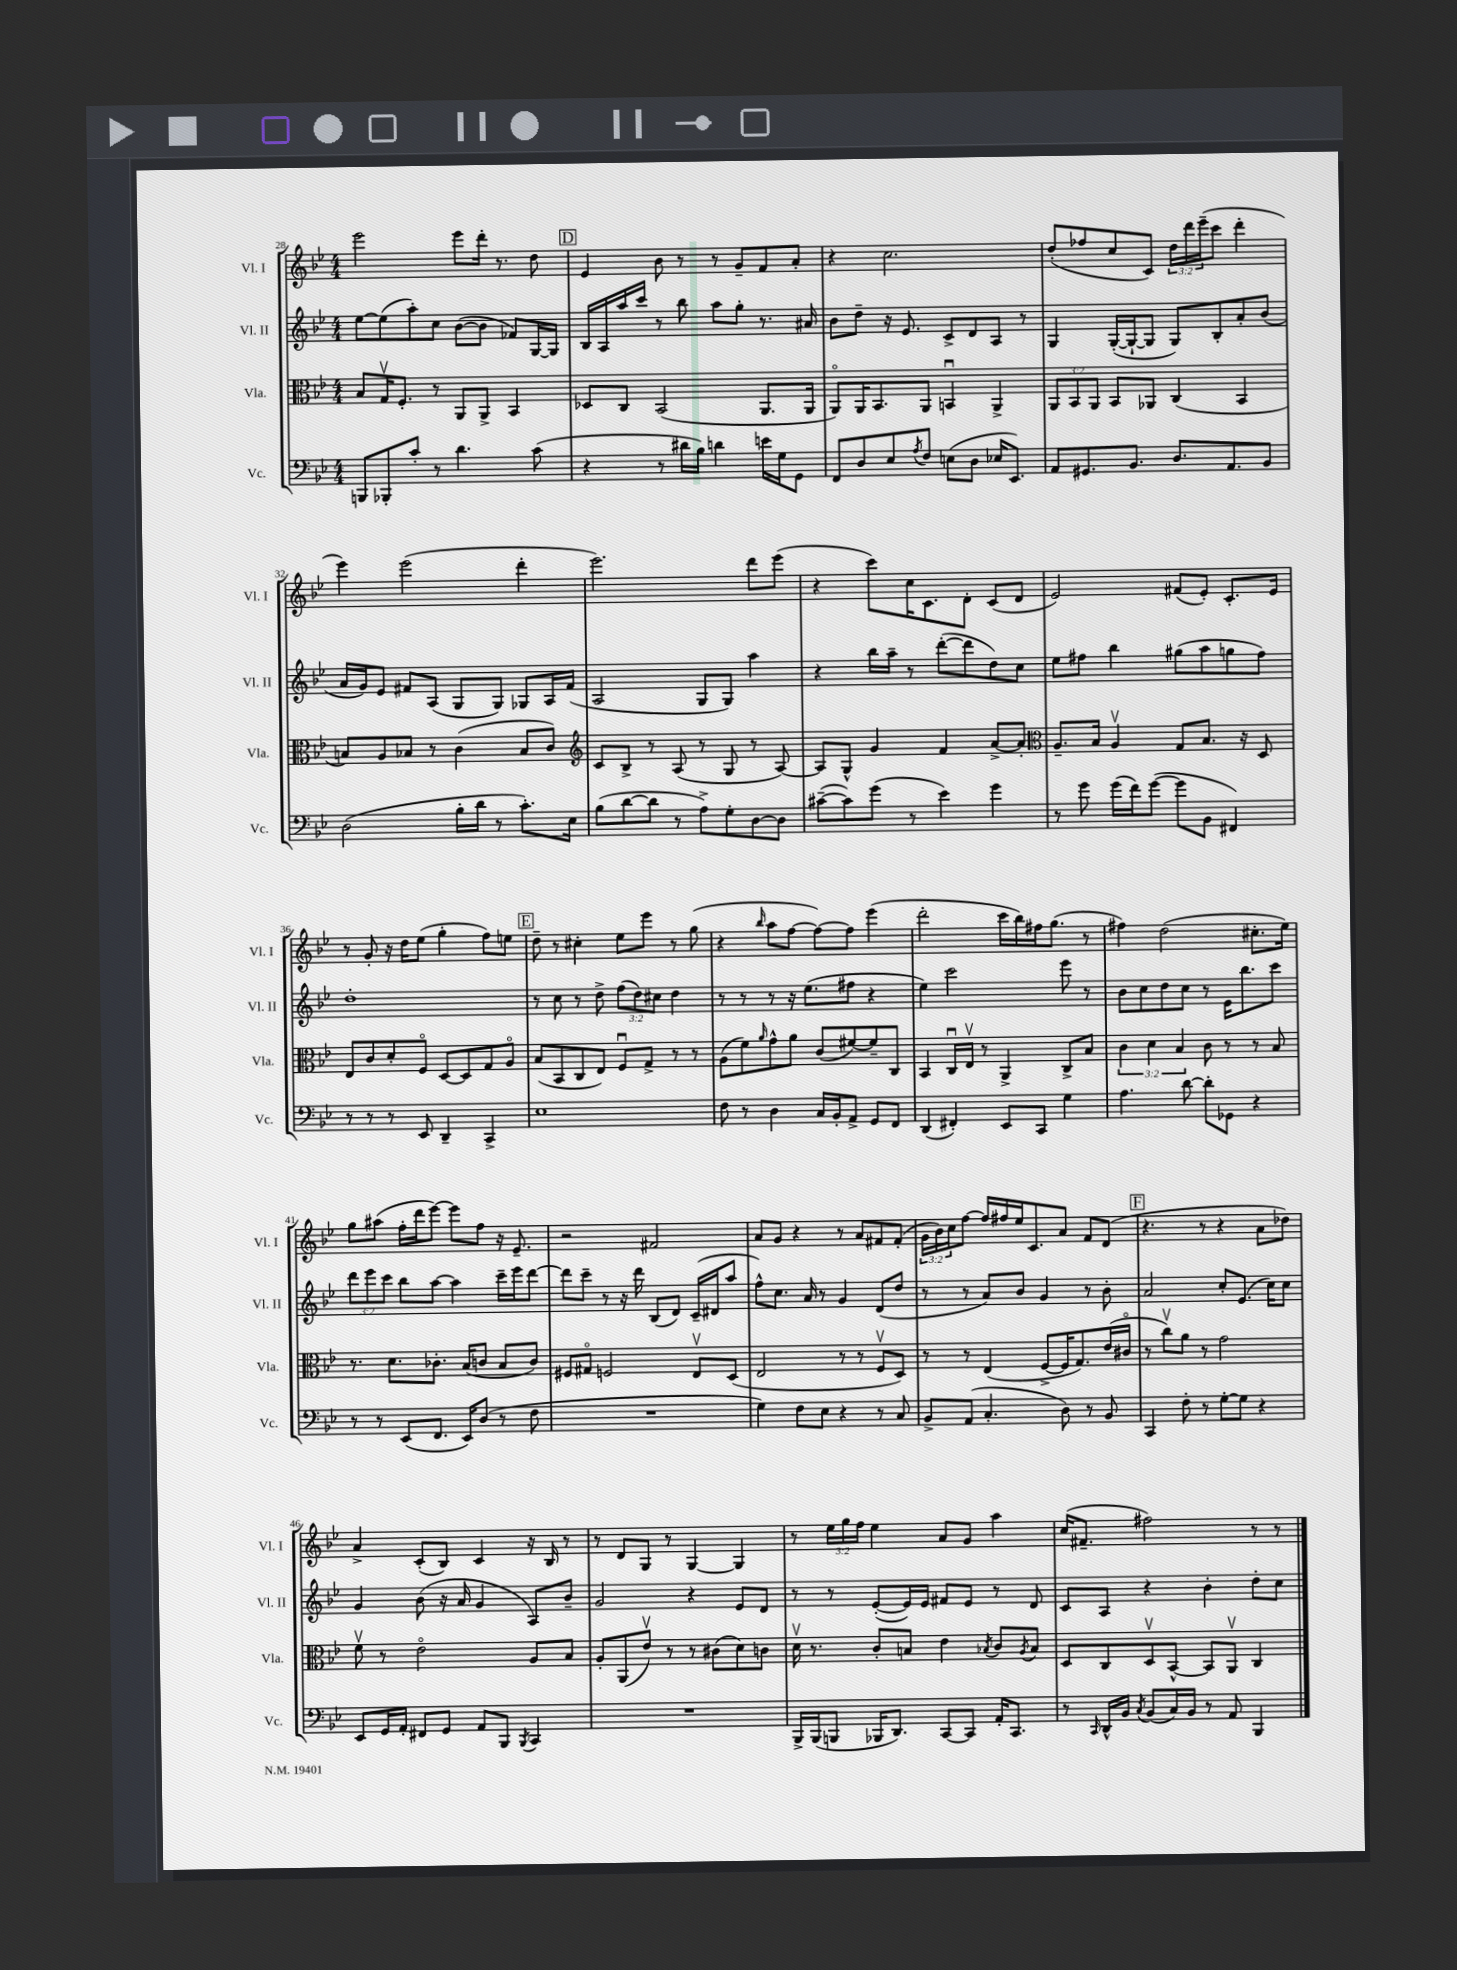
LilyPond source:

<<
\new StaffGroup <<
\new Staff = "s0" \with { instrumentName = "Vl. I" shortInstrumentName = "Vl. I" } {
    \clef treble \key bes \major \numericTimeSignature \time 4/4 \override Staff.TupletNumber.text = #tuplet-number::calc-fraction-text
    ees'''2 ees'''8 d'''16-. r8. d''8 |
    \mark \markup { \box "D" } ees'4 bes'8 r8 r8 g'8-- f'8 a'8-. |
    r4 c''2. |
    d''8-.( fes''8 c''8 c'8) \tuplet 3/2 { d''16 d'''16 ees'''16--( } c'''8 d'''4-. |
    ees'''4) ees'''2( d'''4-. |
    ees'''2.) d'''8 ees'''8( |
    r4 c'''8) c''16 c'8. d'8-. c'8( d'8 |
    ees'2) fis'8( ees'8-.) c'8.-. ees'16 |
    r8 g'8-. r16 d''16 ees''8( g''4-. f''8) e''8 |
    \mark \markup { \box "E" } d''8-- r8 cis''4-. ees''8 ees'''8 r8 g''8( |
    r4 \grace { bes''16 } a''8 f''8~ f''8~) f''8 ees'''4( |
    d'''2-. c'''16 bes''16) fis''16 g''8.( r8 |
    fis''4) d''2( cis''8.-. ees''16) |
    g''8 ais''8( f''16-. d'''16 ees'''8~) ees'''8 f''8 r16 ees'8.-- |
    r2 fis'2 |
    a'8 g'8 r4 r8 a'8 fis'8 fis'8-.( |
    \tuplet 3/2 { g'16 bes'16) c''16 } f''8~ f''16 fis''16 ees''16 c'8. a'8 f'8 d'8( |
    \mark \markup { \box "F" } r4. r8 r4 a'8 des''8) |
    a'4-> c'8-.( bes8) c'4 r16 bes16 r8 |
    r8 d'8 g8 r8 g4~ g4 |
    r8 \tuplet 3/2 { ees''16 g''16 f''16 } ees''4 a'8 g'8 a''4 |
    c''16( fis'8.-- fis''2) r8 r8 \bar "|." |
}
\new Staff = "s1" \with { instrumentName = "Vl. II" shortInstrumentName = "Vl. II" } {
    \clef treble \key bes \major \numericTimeSignature \time 4/4 \override Staff.TupletNumber.text = #tuplet-number::calc-fraction-text
    ees''8~ ees''8( a''8-.) c''8 bes'8~( bes'8 fes'8) g16~ g16 |
    \mark \markup { \box "D" } bes16 a16 a''16 c'''16 r8 bes''8 a''8 g''8-. r8. ais'16 |
    bes'8 d''8-- r16 ees'8. c'8-> d'8 a8 r8 |
    g4 g16~-.( g16~-! g8 g8) bes8-. a'8-. bes'8( |
    a'16 g'16) ees'8 fis'8 a8( g8 g8) ges8 a16 fis'16( |
    a2 g8 g8) a''4 |
    r4 bes''16 a''16-- r8 d'''8~-.( d'''8 d''8) c''8 |
    ees''8 fis''8 bes''4 gis''8( a''8 g''8 fis''8) |
    d''1-. |
    \mark \markup { \box "E" } r8 c''8 r8 d''8-> \tuplet 3/2 { f''8( d''8) cis''8 } d''4 |
    r8 r8 r8 r16 ees''8.( fis''8 r4 |
    ees''4) c'''2 ees'''8 r8 |
    bes'8 c''8 d''8 c''8 r8 ees'16 bes''8. c'''8 |
    \tuplet 3/2 { d'''8 ees'''8 c'''8 } bes''8 a''8~ a''4 c'''16-- ees'''16 d'''8~ |
    d'''8 c'''8-- r8 r16 d'''16 bes8( d'8) c'16--( dis'16 a''8 |
    f''8-^) c''8. a'16 r8 g'4 d'8( d''8 |
    r8 r8 a'8) bes'8 g'4 r8 bes'8-. |
    \mark \markup { \box "F" } a'2 c''8-. ees'8.( c''16) c''8 |
    g'4 bes'8( r16 a'16 g'4 a8) bes'8-- |
    g'2 r4 ees'8 d'8 |
    r8 r8 ees'8~-.( ees'16) ees'16 fis'8 ees'8 r8 d'8 |
    c'8 a8 r4 bes'4-. d''8-. c''8 \bar "|." |
}
\new Staff = "s2" \with { instrumentName = "Vla." shortInstrumentName = "Vla." } {
    \clef alto \key bes \major \numericTimeSignature \time 4/4 \override Staff.TupletNumber.text = #tuplet-number::calc-fraction-text
    bes8 g16\upbow f8.-. r8 a,8 a,8-> bes,4 |
    \mark \markup { \box "D" } des8 c8 bes,2( a,8. a,16 |
    a,8\flageolet) a,16 bes,8. a,8 b,4\downbow a,4-> |
    \tuplet 3/2 { a,8 bes,8 a,8 } bes,8 aes,8 c4( bes,4 |
    b8) a8 bes8 r8 c'4( bes8 c'8) |
    \clef treble c'8 bes8-> r8 a8( r8 g8 r8 a8~) |
    a8 g8-^ g'4 f'4 a'8~-> a'8-. |
    \clef alto a8.-- bes16 a4\upbow g8 bes8. r16 d8 |
    ees8 c'8 d'8-. f8\flageolet d8~ d8 g8 a8\flageolet |
    \mark \markup { \box "E" } bes8( bes,8 c8 ees8) f8\downbow g8-> r8 r8 |
    a8( f'8) \grace { a'16 } g'8-^ a'8 c'8( fis'8~) fis'8-- c8 |
    bes,4 c16\downbow ees16\upbow r8 a,4-> c8-> bes8 |
    \tuplet 3/2 { c'4 d'4 bes4 } c'8 r8 r8 bes8 |
    r8. d'8. ces'8.-. bes16( c'8 bes8 c'8) |
    fis8 gis8\flageolet f2 ees8\upbow d8( |
    ees2 r8 r8 f8\upbow d8) |
    r8 r8 ees4( f8~-> f16 g8.) ees'16( cis'16\flageolet |
    \mark \markup { \box "F" } r8 c''8\upbow) a'8 r8 g'2 |
    f'8\upbow r8 ees'2\flageolet a8 bes8 |
    a8-. a,8( ees'8\upbow) r8 r8 cis'8( d'8) c'8 |
    d'16\upbow r8. c'8-. b8 ees'4 \acciaccatura { bes8 } c'8 \acciaccatura { a8 } bes8 |
    d8 c8 d8\upbow bes,8~-^ bes,8 a,8\upbow c4 \bar "|." |
}
\new Staff = "s3" \with { instrumentName = "Vc." shortInstrumentName = "Vc." } {
    \clef bass \key bes \major \numericTimeSignature \time 4/4
    b,,8 bes,,8-. c'8-. r8 d'4. c'8( |
    \mark \markup { \box "D" } r4 r8 dis'16 bes16) d'4 e'16 g16 g,8 |
    f,8 d8 ees8 \acciaccatura { a8 } f8 e8( d8 ees16 ees,8.) |
    a,8 gis,8. bes,8. d8. a,8. bes,8 |
    d2( bes16-. d'16 r8 c'8.-.) ees16 |
    bes8( d'8~ d'8 r8 a8->) g8-. d8~ d8 |
    cis'8~--( cis'8) g'8( r8 ees'4) g'4 |
    r8 g'8 g'16( f'16) g'8~( g'8 bes,8 fis,4) |
    r8 r8 r8 ees,8 d,4-- c,4-> |
    \mark \markup { \box "E" } ees1 |
    f8 r8 d4 c16 bes,16-. a,8-> g,8 f,8 |
    d,4( fis,4-.) ees,8 c,8 g4 |
    a4. d'8~ d'8-. ges,8 r4 |
    r8 r8 ees,8( f,8. ees,16) d8( r8 f8 |
    R1 |
    g4) f8 ees8 r4 r8 c8 |
    bes,8-> a,8( c4.-. d8) r8 bes,8 |
    \mark \markup { \box "F" } c,4 f8-. r8 g8~-. g8 r4 |
    ees,8 g,16 a,16-. fis,8 g,8 a,8 bes,,8 \acciaccatura { bes,,8 } c,4 |
    R1 |
    bes,,16-> bes,,16( b,,8 bes,,16 d,8.) c,8~ c,8 a,16-. c,8. |
    r8 \grace { c,16 } d,16-^ bes,16 \acciaccatura { c8 } bes,8( c16) bes,16 r8 a,8 bes,,4 \bar "|." |
}
>>
>>
\layout { \context { \Score currentBarNumber = #28 } }
